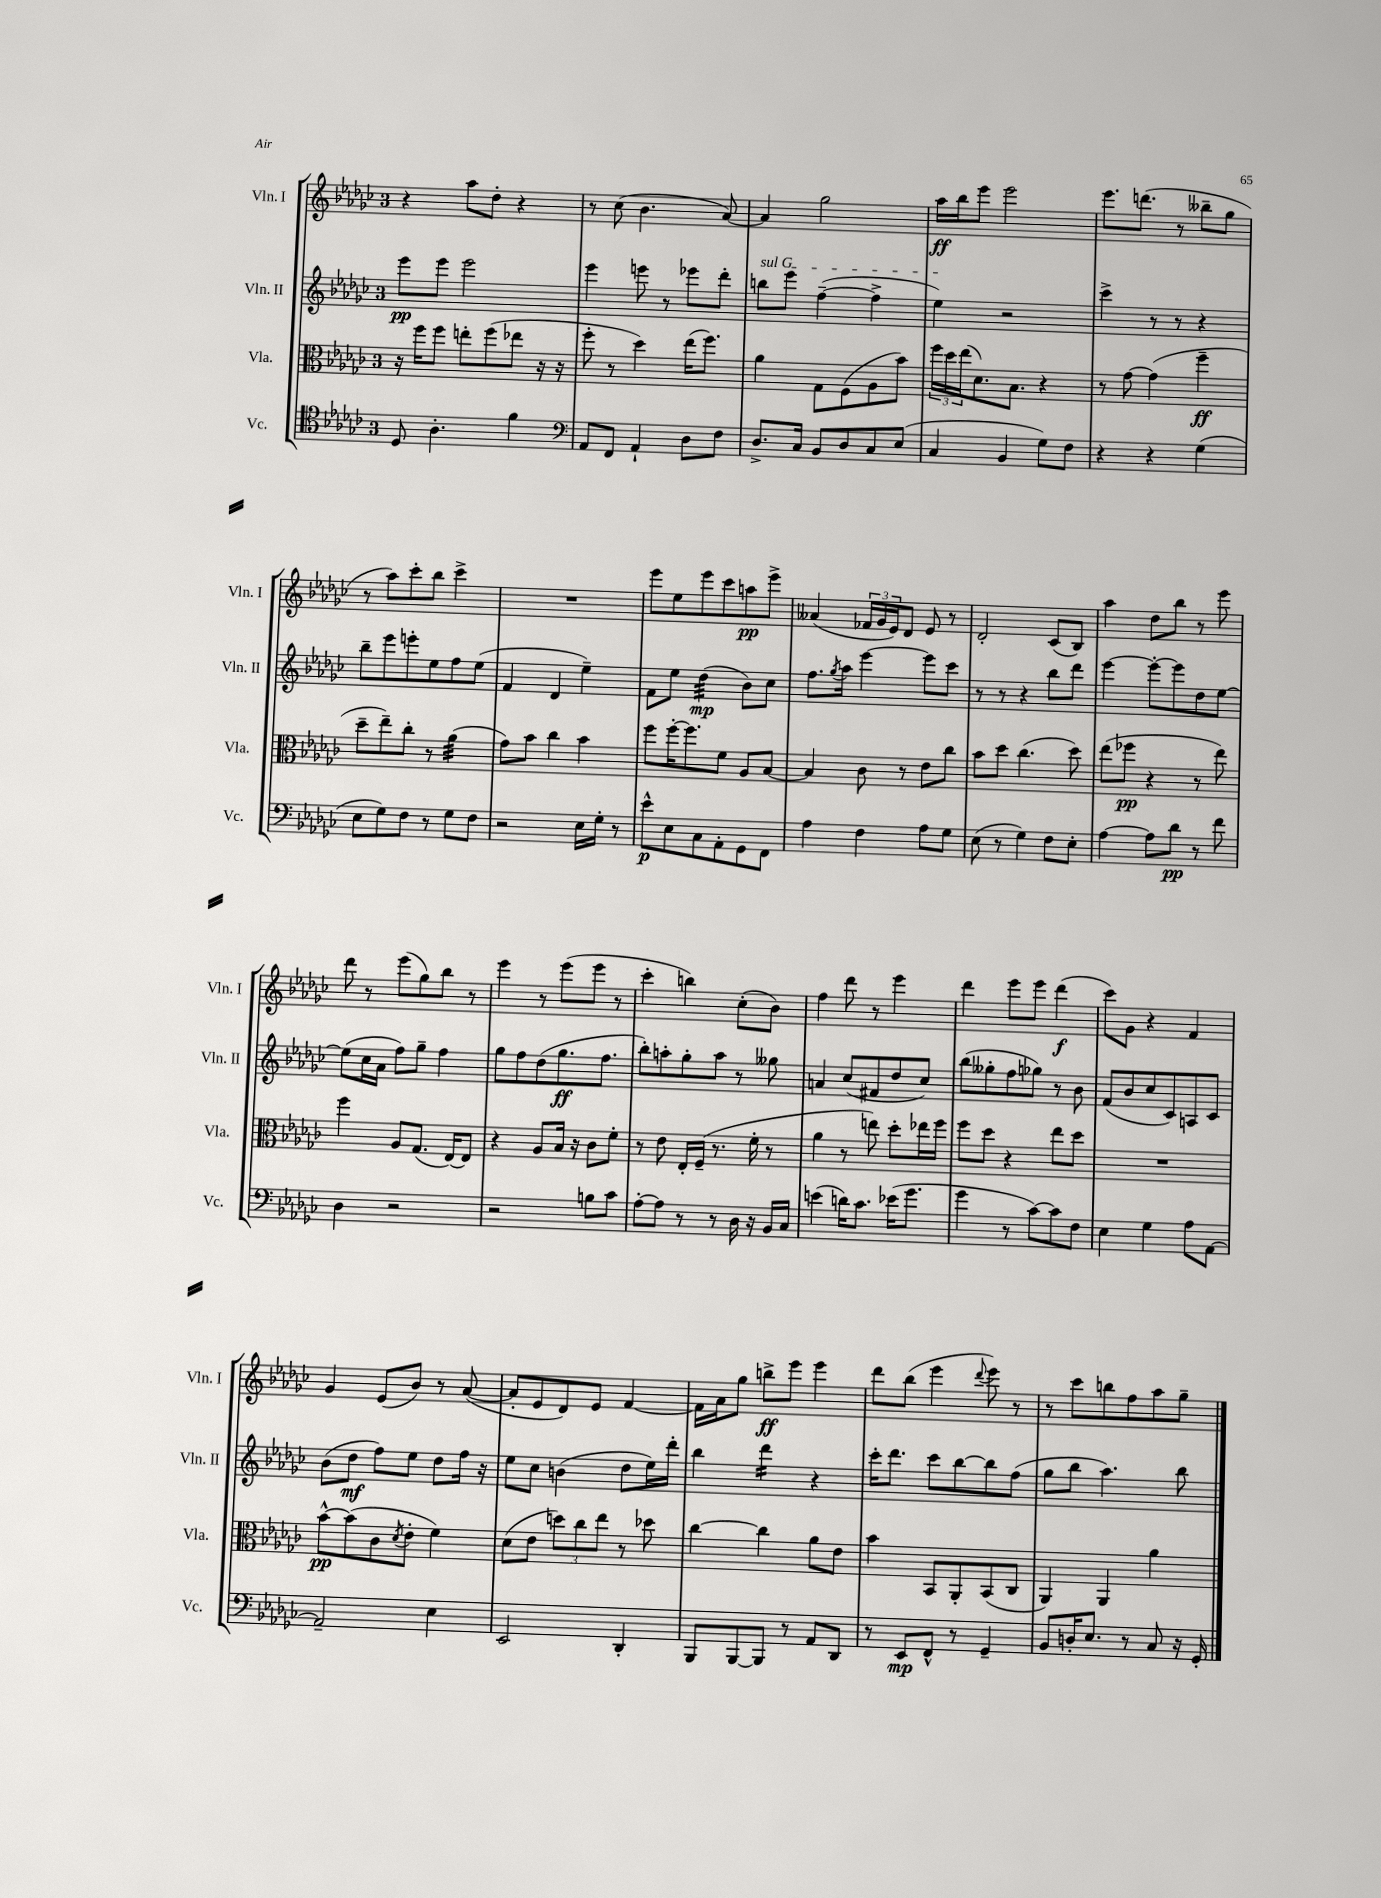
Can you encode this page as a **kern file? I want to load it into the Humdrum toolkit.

**kern	**kern	**kern	**kern
*staff4	*staff3	*staff2	*staff1
*clefC4	*clefC3	*clefG2	*clefG2
*k[b-e-a-d-g-c-]	*k[b-e-a-d-g-c-]	*k[b-e-a-d-g-c-]	*k[b-e-a-d-g-c-]
*M3/4	*M3/4	*M3/4	*M3/4
8D-	16r	8eee-	4r
.	16ff	.	.
4.A-'	8ff	8eee-	.
.	8ee'	2eee-	8aa-
.	(8ff	.	8dd-'
4f	8ee-	.	4r
.	16r	.	.
.	16r	.	.
=	=	=	=
*clefF4	*	*	*
8AA-	8ff'	4eee-	8r
8FF	8r	.	(8cc-
4AA-`	4dd-)	8eee	4.b-
.	.	8r	.
8D-	(16ee-	8eee-	.
.	8.ff)	.	.
8F	.	8ddd-'	[8a-)
=	=	=	=
8.D-^	4a-	8bb	4a-]
.	.	8eee-	.
16C-	.	.	.
8BB-	8G-	([4ff~	2gg-
8D-	(8F	.	.
8C-	8A-	4ff^]	.
(8E-	8b-)	.	.
=	=	=	=
4C-	24ff	4ee-)	16aa-
.	24dd-	.	.
.	.	.	16bb-
.	(24ee-	.	.
.	8.d-)	.	8eee-
4BB-	.	2r	2eee-
.	8.B-	.	.
8G-)	4r	.	.
8F	.	.	.
=	=	=	=
4r	8r	4ccc-^	8.eee-
.	[8g-	.	.
.	.	.	(8.ddd
4r	(4g-]	8r	.
.	.	8r	8r
(4G-	4ff~	4r	8bb--~
.	.	.	8gg-
=	=	=	=
8E-	8dd-~	8bb-~	8r
8G-)	8ee-~)	8eee-	8aa-)
8F	8cc-'	8eee'	8ccc-'
8r	8r	8ee-	8bb-
8G-	(4a-	8ff	4ccc-^
8F	.	(8ee-	.
=	=	=	=
2r	8g-)	4f	2.r
.	8b-	.	.
.	4cc-	4d-	.
16E-	4b-	4ee-~)	.
16G-'	.	.	.
8r	.	.	.
=	=	=	=
8e-^^	8ff	8f	8eee-
8E-	[16ff'	8ee-	8ee-
.	8.ff]	.	.
8C-	.	(4dd-	8eee-
8AA-'	8f	.	8ccc-
8GG-	8A-	8b-)	8aa
8FF	[8B-	8cc-	8eee-^
=	=	=	=
4A-	4B-]	8.ff	(4a--
.	.	8qgg-	.
.	.	16aa-	.
4F	8c-	[4eee-	24f-
.	.	.	24g-
.	.	.	24e-)
.	8r	.	8d-
8A-	8e-	8eee-]	8e-
8G-	8cc-	8ccc-	8r
=	=	=	=
(8E-	8b-	8r	2d-'
8r	8dd-	8r	.
4G-)	(4.cc-	4r	.
8F	.	8bb-	(8c-
8E-'	8dd-)	8ddd-	8B-)
=	=	=	=
[4A-	(8ee-	[4eee-	4aa-
.	8ff-	.	.
8A-]	4r	8eee-'_	8dd-
8d-	.	8eee-]	8bb-
8r	8r	8dd-	8r
8f	8ee-)	[8ee-	8eee-
=	=	=	=
4D-	4ff	(8ee-]	8ddd-
.	.	16cc-	8r
.	.	16a-	.
2r	8A-	8ff)	(8eee-
.	(8.G-	8gg-~	8gg-)
.	.	4ff	8bb-
.	[16E-)	.	.
.	8E-]	.	8r
=	=	=	=
2r	4r	8gg-	4eee-
.	.	8ff	.
.	8A-	(8dd-	8r
.	16B-	8.gg-	(8eee-
.	16r	.	.
8B	8c-	.	8eee-
.	.	8.ff	.
8c-	8f'	.	8r
=	=	=	=
[8A-'	8r	8bb-')	4ccc-'
8A-]	8e-	8aa'	.
8r	16E-'	8gg-'	4bb)
.	(16F~	.	.
8r	8.r	8aa	.
16D-	.	8r	(8cc-'
16r	16f'	.	.
16BB-	8r	8gg--	8b-)
16C-	.	.	.
=	=	=	=
(4e	4a-	4a	4ff
16d)	8r	(8cc-	8ddd-
8.c-	.	.	.
.	8ee)	8f#	8r
(16e-	8dd-'	8dd-	4eee-
8.g-	.	.	.
.	16ee-	8cc-)	.
.	16ff	.	.
=	=	=	=
4g-	8ff	(8bb-	4ddd-
.	8dd-	8gg--'	.
8r	4r	8ff	8eee-
[8c-)	.	8gg-)	8eee-
8c-]	8ee-	8r	(4ddd-
8F	8dd-	8b-	.
=	=	=	=
4E-	2.r	(8f	8ccc-)
.	.	8b-	8g-
4G-	.	8cc-	4r
.	.	8c-)	.
8A-	.	8A	4f
[8AA-	.	8c-	.
=	=	=	=
2AA-~]	[8b-^^	(8b-	4g-
.	(8b-]	8dd-	.
.	8c-	8ff)	(8e-
.	8qd-	.	.
.	8e-'	8ee-	8b-)
4E-	4f)	8dd-	8r
.	.	16ff	([8a-
.	.	16r	.
=	=	=	=
2EE-	(8d-	8ee-	8a-']
.	8e-	8cc-	8e-
.	12dd)	(4b	8d-)
.	12cc-	.	.
.	.	.	8e-
.	12ee-	.	.
4DD-'	8r	8dd-	[4f
.	8dd-	16ee-)	.
.	.	16ddd-'	.
=	=	=	=
8BBB-	[4cc-	4bb-	16f]
.	.	.	16a-
[8BBB-	.	.	8gg-
8BBB-]	4cc-]	4ddd-	8bb^
8r	.	.	8eee-
8AA-	8a-	4r	4eee-
8DD-	8e-	.	.
=	=	=	=
8r	4b-	16ccc-'	8ddd-
.	.	8.ddd-	.
8EE-	.	.	(8bb-
8FF^^	8BB-	8ccc-	4eee-
8r	8AA-'	[8bb-	.
.	.	.	8qqddd-
4GG-~	(8BB-	8bb-]	8eee-)
.	8C-	(8ff	8r
=	=	=	=
8BB-	4AA-)	8gg-	8r
16D'	.	8bb-	8ccc-
8.E-	.	.	.
.	4AA-	4.aa-)	8bb
8r	.	.	8ff
8C-	4a-	.	8aa-
16r	.	8bb-	8gg-~
16GG-'	.	.	.
==	==	==	==
*-	*-	*-	*-
